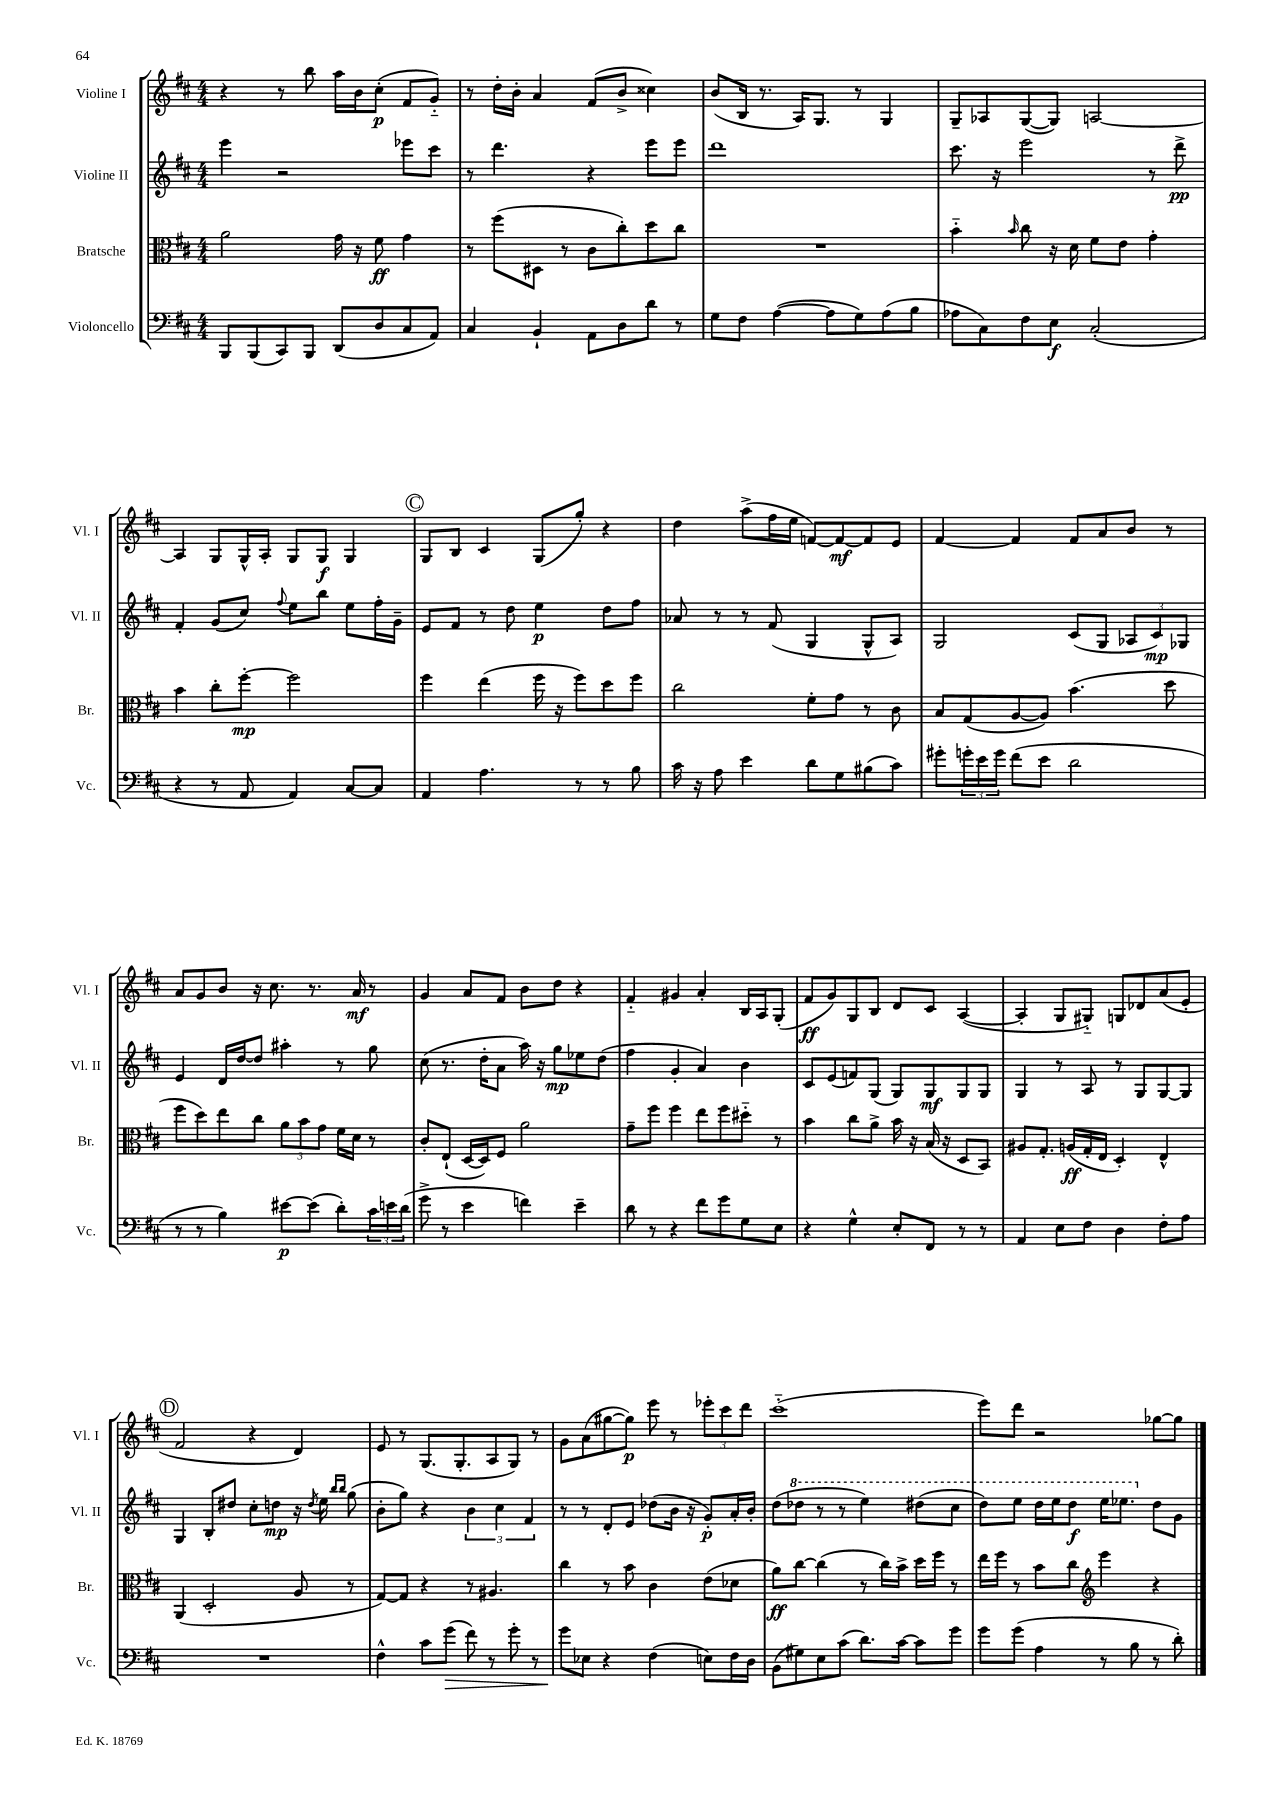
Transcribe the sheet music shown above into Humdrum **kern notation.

**kern	**dynam	**kern	**dynam	**kern	**dynam	**kern	**dynam
*part4	*part4	*part3	*part3	*part2	*part2	*part1	*part1
*staff4	*staff4	*staff3	*staff3	*staff2	*staff2	*staff1	*staff1
*I"Violoncello	*	*I"Bratsche	*	*I"Violine II	*	*I"Violine I	*
*I'Vc.	*	*I'Br.	*	*I'Vl. II	*	*I'Vl. I	*
*clefF4	*	*clefC3	*	*clefG2	*	*clefG2	*
*k[f#c#]	*	*k[f#c#]	*	*k[f#c#]	*	*k[f#c#]	*
*M4/4	*	*M4/4	*	*M4/4	*	*M4/4	*
=16	=16	=16	=16	=16	=16	=16	=16
8BBB/L	.	2a\	.	4eee\	.	4r	.
(8BBB/	.	.	.	.	.	.	.
8CC#/)	.	.	.	2r	.	8r	.
8BBB/J	.	.	.	.	.	8bb\	.
(8DD/L	.	16g\	.	.	.	16aa\LL	.
.	.	16r	.	.	.	16b\J	.
8D/	.	8f#\	ff	.	.	(8cc#'\J	p
8C#/	.	4g\	.	8eee-X\L	.	8f#/L	.
8AA/J)	.	.	.	8ccc#\J	.	8g/J)	.
=17	=17	=17	=17	=17	=17	=17	=17
4C#/	.	8r	.	8r	.	8r	.
.	.	(8ff#\L	.	4.ddd\	.	16dd'\LL	.
.	.	.	.	.	.	16b'\JJ	.
4BB`/	.	8D#X\J	.	.	.	4a/	.
.	.	8r	.	.	.	.	.
8AA\L	.	8c#\L	.	4r	.	(8f#/L	.
8D\	.	8cc#'\)	.	.	.	8b^/J	.
8d\J	.	8dd\	.	8eee\L	.	4cc##X\)	.
8r	.	8cc#\J	.	8eee\J	.	.	.
=18	=18	=18	=18	=18	=18	=18	=18
8G\L	.	1r	.	1ddd	.	(8b/L	.
8F#\J	.	.	.	.	.	16B/Jk	.
.	.	.	.	.	.	8.r	.
([4A\	.	.	.	.	.	.	.
.	.	.	.	.	.	16A/KL)	.
.	.	.	.	.	.	8.G/J	.
8A\L]	.	.	.	.	.	.	.
8G\)	.	.	.	.	.	8r	.
(8A\	.	.	.	.	.	4G/	.
8B\J	.	.	.	.	.	.	.
=19	=19	=19	=19	=19	=19	=19	=19
8A-X\L	.	4b\	.	8.ccc#\	.	8G~/L	.
8C#\)	.	.	.	.	.	8A-X/	.
.	.	.	.	16r	.	.	.
.	.	16qqb/	.	.	.	.	.
8F#\	.	8cc#\	.	2eee\	.	([8G/	.
8E\J	f	16r	.	.	.	8G/J])	.
.	.	16d\	.	.	.	.	.
(2C#'/	.	8f#\L	.	.	.	[2An/	.
.	.	8e\J	.	.	.	.	.
.	.	4g'\	.	8r	.	.	.
.	.	.	.	8ddd^\	pp	.	.
!!LO:LB:g=z
=20	=20	=20	=20	=20	=20	=20	=20
4r	.	4b\	.	4f#'/	.	4A/]	.
8r	.	8cc#'\L	.	(8g/L	.	8G/L	.
8AA/	.	[8ff#'\J	mp	8cc#/J)	.	16G^^/L	.
.	.	.	.	.	.	16A'/JJ	.
.	.	.	.	8qqff#/	.	.	.
4AA/)	.	2ff#\]	.	8ee\L	.	8G/L	.
.	.	.	.	8bb\J	.	8G/J	f
[8C#/L	.	.	.	8ee\L	.	4G/	.
8C#/J]	.	.	.	16ff#'\L	.	.	.
.	.	.	.	16g~\JJ	.	.	.
!!LO:REH:place=s1:t=C
=21	=21	=21	=21	=21	=21	=21	=21
4AA/	.	4ff#\	.	8e/L	.	8G/L	.
.	.	.	.	8f#/J	.	8B/J	.
4.A\	.	(4ee\	.	8r	.	4c#/	.
.	.	.	.	8dd\	.	.	.
.	.	16ff#\	.	4ee\	p	(8G/L	.
.	.	16r	.	.	.	.	.
8r	.	8ff#\L)	.	.	.	8gg'/J)	.
8r	.	8dd\	.	8dd\L	.	4r	.
8B\	.	8ff#\J	.	8ff#\J	.	.	.
=22	=22	=22	=22	=22	=22	=22	=22
16c#\	.	2cc#\	.	8a-X/	.	4dd\	.
16r	.	.	.	.	.	.	.
8A\	.	.	.	8r	.	.	.
4e\	.	.	.	8r	.	(8aa^\L	.
.	.	.	.	(8f#/	.	16ff#\L	.
.	.	.	.	.	.	16ee\JJ	.
8d\L	.	8f#'\L	.	4G/	.	[8fn/L)	.
8G\	.	8g\J	.	.	.	8f/_	mf
(8B#X\	.	8r	.	8G^^/L	.	8f/]	.
8c#\J)	.	8c#\	.	8A/J)	.	8e/J	.
=23	=23	=23	=23	=23	=23	=23	=23
8g#X'\L	.	8B/L	.	2G/	.	[4f#/	.
24gn'\L	.	(8G/	.	.	.	.	.
24e\	.	.	.	.	.	.	.
24g\JJ	.	.	.	.	.	.	.
(8f#\L	.	[8A/	.	.	.	4f#/]	.
8e\J	.	8A/J])	.	.	.	.	.
2d\	.	(4.b\	.	(8c#/L	.	8f#/L	.
.	.	.	.	8G/J	.	8a/	.
.	.	.	.	12A-X/L	.	8b/J	.
.	.	.	.	12c#/)	mp	.	.
.	.	8dd\	.	.	.	8r	.
.	.	.	.	12G-X/J	.	.	.
!!LO:LB:g=z
=24	=24	=24	=24	=24	=24	=24	=24
8r	.	8ff#\L	.	4e/	.	8a/L	.
8r	.	8dd\)	.	.	.	8g/	.
4B\)	.	8ee\	.	16d/LL	.	8b/J	.
.	.	.	.	[16dd/J	.	.	.
.	.	8cc#\J	.	8dd/J]	.	16r	.
.	.	.	.	.	.	8.cc#\	.
[8e#X\L	p	12a\L	.	4aa#X'\	.	.	.
.	.	12b\	.	.	.	.	.
(8e#\J]	.	.	.	.	.	8.r	.
.	.	12g\J	.	.	.	.	.
8d'\L)	.	16f#\LL	.	8r	.	.	.
.	.	16d\JJ	.	.	.	16a/	mf
24c#\L	.	8r	.	8gg\	.	8r	.
24en\	.	.	.	.	.	.	.
(24d\JJ	.	.	.	.	.	.	.
=25	=25	=25	=25	=25	=25	=25	=25
8g^\	.	8c#'/L	.	(8cc#\	.	4g/	.
8r	.	(8E`/J	.	8.r	.	.	.
4e\	.	[16D/LL	.	.	.	8a/L	.
.	.	16D/J])	.	16dd'\KL	.	.	.
.	.	8F#/J	.	8a\J	.	8f#/J	.
4fn\)	.	2a\	.	16aa\)	.	8b\L	.
.	.	.	.	16r	.	.	.
.	.	.	.	8gg\L	mp	8dd\J	.
4e~\	.	.	.	8ee-X\	.	4r	.
.	.	.	.	(8dd\J	.	.	.
=26	=26	=26	=26	=26	=26	=26	=26
8d\	.	8g~\L	.	4ff#\	.	4f#/	.
8r	.	8ff#\J	.	.	.	.	.
4r	.	4ff#\	.	4g'/	.	4g#X/	.
8f#\L	.	8ee\L	.	4a/)	.	4a'/	.
8g\	.	8ff#\	.	.	.	.	.
8G\	.	8dd#X\J	.	4b\	.	16B/LL	.
.	.	.	.	.	.	16A/J	.
8E\J	.	8r	.	.	.	(8G'/J	.
=27	=27	=27	=27	=27	=27	=27	=27
4r	.	4b\	.	8c#/L	.	8f#/L	ff
.	.	.	.	(8e/	.	8g/)	.
4G^^\	.	8cc#\L	.	8fn/)	.	8G/	.
.	.	8a^\J	.	(8G/J	.	8B/J	.
8E'/L	.	16b\	.	8G/L)	.	8d/L	.
.	.	16r	.	.	.	.	.
8FF#/J	.	(16B/	.	8G/	mf	8c#/J	.
.	.	16r	.	.	.	.	.
8r	.	8D/L	.	8G/	.	([4A/	.
8r	.	8BB/J)	.	8G/J	.	.	.
=28	=28	=28	=28	=28	=28	=28	=28
4AA/	.	8A#X/L	.	4G/	.	4A'/]	.
.	.	8.G'/J	.	.	.	.	.
8E\L	.	.	.	8r	.	8G/L	.
.	.	(16An/LL	ff	.	.	.	.
8F#\J	.	16G'/	.	8A/	.	8G#X/J)	.
.	.	16E/JJ	.	.	.	.	.
4D\	.	4D'/)	.	8r	.	8Gn/L	.
.	.	.	.	8G/L	.	8d-X/	.
8F#'\L	.	4E^^/	.	[8G/	.	(8a/	.
8A\J	.	.	.	8G/J]	.	8e'/J	.
!!LO:LB:g=z
!!LO:REH:place=s1:t=D
=29	=29	=29	=29	=29	=29	=29	=29
1r	.	(4AA/	.	4G/	.	2f#/	.
.	.	2D'/	.	8B'/L	.	.	.
.	.	.	.	8dd#X/J	.	.	.
.	.	.	.	8cc#'\L	.	4r	.
.	.	.	.	8ddn\J	mp	.	.
.	.	8A/	.	16r	.	4d/)	.
.	.	.	.	8qdd/	.	.	.
.	.	.	.	16ee\	.	.	.
.	.	.	.	16qqbb/LL	.	.	.
.	.	.	.	16qqbb/JJ	.	.	.
.	.	8r	.	(8gg\	.	.	.
=30	=30	=30	=30	=30	=30	=30	=30
4F#^^\	.	[8G/L)	.	8b'\L	.	8e/	.
.	.	8G/J]	.	8gg\J)	.	8r	.
8c#\L	.	4r	.	4r	.	(8.G/L	.
!	!LO:HP:b	!	!	!	!	!	!
(8g\J	>	.	.	.	.	.	.
.	.	.	.	.	.	8.G'/	.
8f#\)	.	8r	.	6b\	.	.	.
8r	.	4.A#X/	.	.	.	8A/	.
.	.	.	.	6cc#\	.	.	.
8g'\	.	.	.	.	.	8G/J)	.
.	.	.	.	6f#/	.	.	.
8r	.	.	.	.	.	8r	.
=31	=31	=31	=31	=31	=31	=31	=31
8g\L	.	4cc#\	.	8r	.	8g\L	.
8E-X\J	]	.	.	8r	.	(8a\	.
4r	.	8r	.	8d'/L	.	[8gg#X\	.
.	.	8b\	.	8e/J	.	8gg#\J])	p
(4F#\	.	4c#\	.	(8dd-X\L	.	8eee\	.
.	.	.	.	16b\Jk	.	8r	.
.	.	.	.	16r	.	.	.
8En\L)	.	(8e\L	.	8g'/L)	p	12eee-X'\L	.
.	.	.	.	.	.	12ccc#\	.
16F#\L	.	8d-X\J	.	16a'/L	.	.	.
.	.	.	.	.	.	12ddd\J	.
16D\JJ	.	.	.	16b'/JJ	.	.	.
=32	=32	=32	=32	=32	=32	=32	=32
(8BB\L	.	8a\L)	ff	(8dd\L	.	(1ccc#	.
*	*	*	*	*8va	*	*	*
8G#X\)	.	[8cc#\J	.	8ddd-X\J	.	.	.
8E\	.	(4cc#\]	.	8r	.	.	.
(8c#\J	.	.	.	8r	.	.	.
8.d\L)	.	8r	.	4eee\)	.	.	.
.	.	16cc#\LL)	.	.	.	.	.
[16c#\Jk	.	16b^\JJ	.	.	.	.	.
8c#\L]	.	16dd\LL	.	(8ddd#X\L	.	.	.
.	.	16ff#\JJ	.	.	.	.	.
8g\J	.	8r	.	8ccc#\J	.	.	.
=33	=33	=33	=33	=33	=33	=33	=33
8g\L	.	16ee\LL	.	8ddd\L)	.	8eee\L)	.
.	.	16ff#\JJ	.	.	.	.	.
(8g\J	.	8r	.	8eee\J	.	8ddd\J	.
4A\	.	8b\L	.	16ddd\LL	.	2r	.
.	.	.	.	16eee\J	.	.	.
.	.	8cc#\J	.	8ddd\J	f	.	.
*	*	*clefG2	*	*	*	*	*
8r	.	4eee\	.	16eee\KL	.	.	.
.	.	.	.	8.eee-X\J	.	.	.
8B\	.	.	.	.	.	.	.
*	*	*	*	*X8va	*	*	*
8r	.	4r	.	8dd\L	.	[8gg-X\L	.
8d'\)	.	.	.	8g\J	.	8gg-\J]	.
==	==	==	==	==	==	==	==
*-	*-	*-	*-	*-	*-	*-	*-
